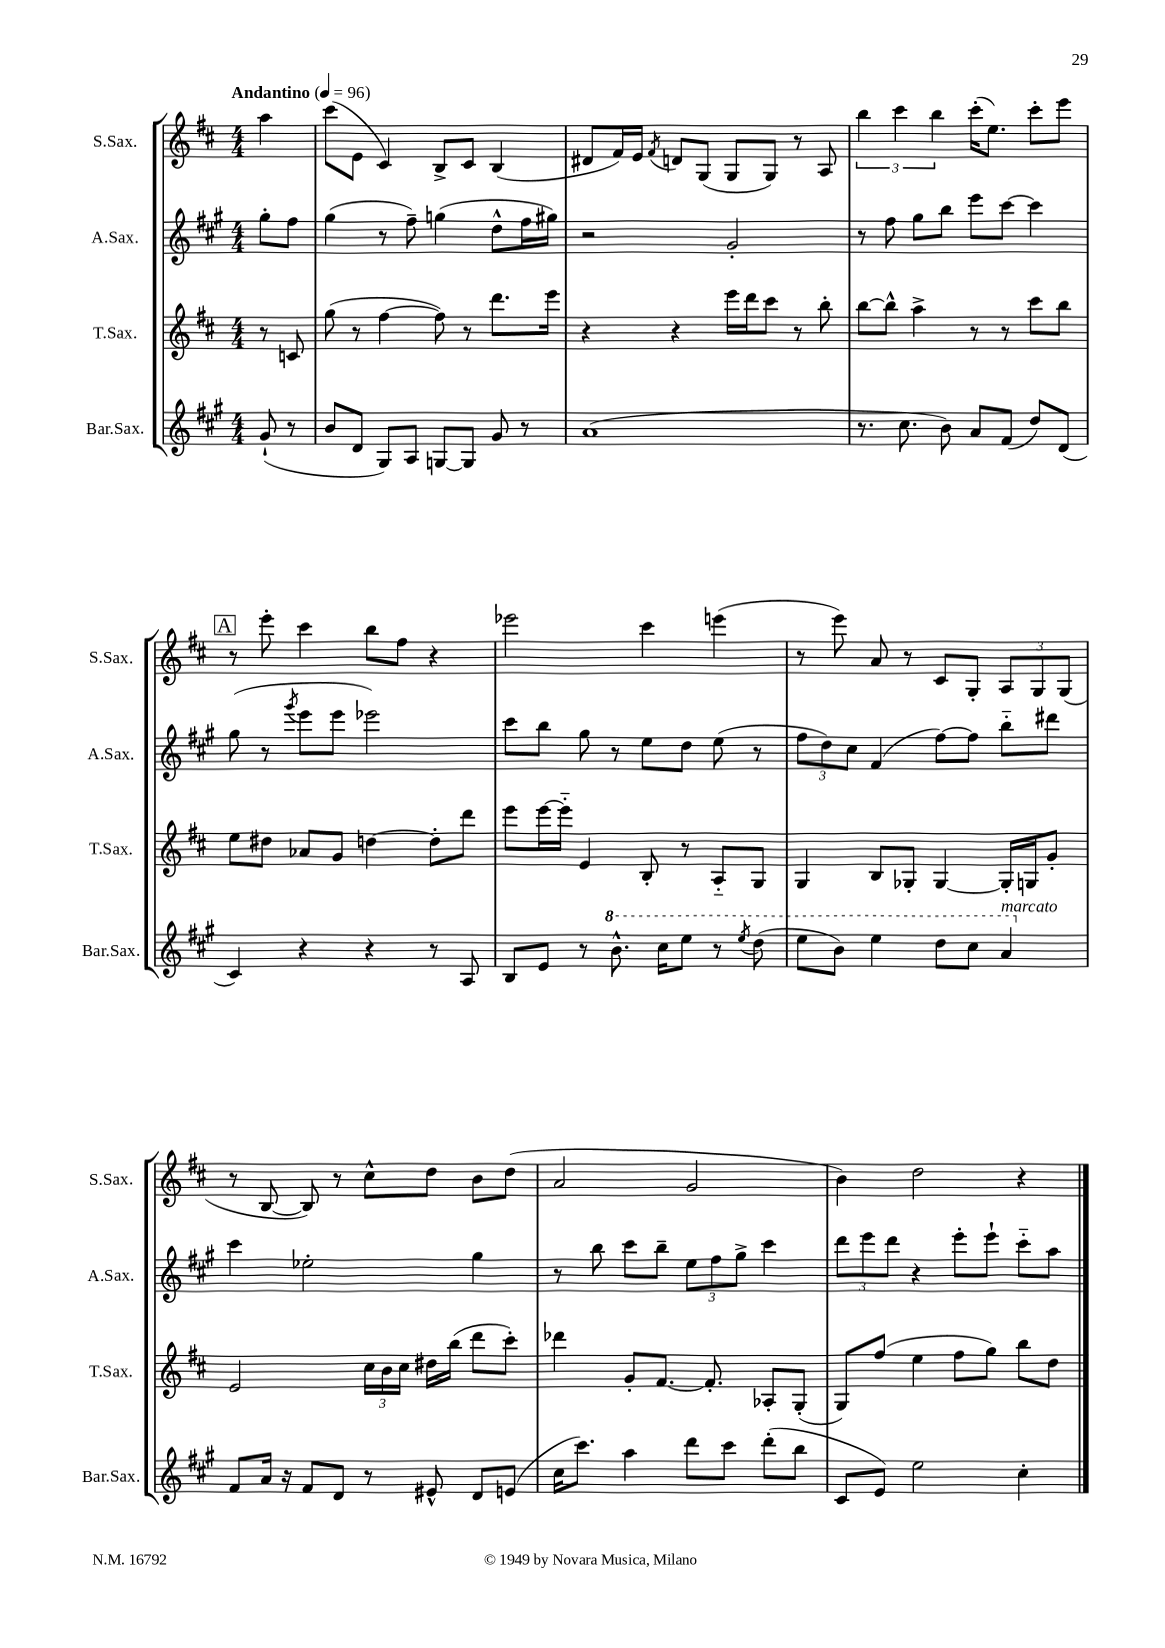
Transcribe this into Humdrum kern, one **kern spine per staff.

**kern	**kern	**kern	**kern
*staff4	*staff3	*staff2	*staff1
*clefG2	*clefG2	*clefG2	*clefG2
*k[f#c#g#]	*k[f#c#]	*k[f#c#g#]	*k[f#c#]
*M4/4	*M4/4	*M4/4	*M4/4
*MM96	*MM96	*MM96	*MM96
(8g#`/	8r	8gg#'\L	4aa\
8r	8c/	8ff#\J	.
=	=	=	=
8b/L	(8gg\	(4gg#\	(8ccc#\L
8d/J	8r	.	8e\J
8G#/L)	[4ff#\	8r	4c#/)
8A/J	.	8ff#~\)	.
[8G/L	8ff#\])	(4gg\	8B^/L
8G/]J	8r	.	8c#/J
8g#/	8.ddd\L	8dd^^\L	(4B/
8r	.	16ff#\L	.
.	16eee\Jk	16gg#\JJ)	.
=	=	=	=
(1a	4r	2r	8d#/L
.	.	.	16f#/L)
.	.	.	16e/JJ
.	.	.	8qf#/
.	4r	.	8d/L
.	.	.	(8G/J
.	16eee\LL	2g#'/	8G/L
.	16ddd\J	.	.
.	8ccc#\J	.	8G/J)
.	8r	.	8r
.	8bb'\	.	8A/
=	=	=	=
8.r	[8bb\L	8r	6bb\
.	8bb^^\]J	8ff#\	.
.	.	.	6ccc#\
8.cc#\	.	.	.
.	4aa^\	8gg#\L	.
.	.	.	6bb\
8b\)	.	8bb\J	.
8a/L	8r	8eee\L	(16ccc#'\LK
.	.	.	8.ee\J)
(8f#/J	8r	[8ccc#\J	.
8dd/L)	8ccc#\L	4ccc#\]	8ccc#'\L
(8d/J	8bb\J	.	8eee\J
=	=	=	=
4c#/)	8ee\L	(8gg#\	8r
.	8dd#\J	8r	8eee'\
.	.	8qggg#/	.
4r	8a-/L	8eee\L	4ccc#\
.	8g/J	8eee\J	.
4r	[4dd\	2eee-\)	8bb\L
.	.	.	8ff#\J
8r	8dd'\]L	.	4r
8A/	8ddd\J	.	.
=	=	=	=
8B/L	8eee\L	8ccc#\L	2eee-\
8e/J	[16eee\L	8bb\J	.
.	16eee'~\]JJ	.	.
8r	4e/	8gg#\	.
8.bb^^\	.	8r	.
.	8B'/	8ee\L	4ccc#\
16ccc#\LK	.	.	.
8eee\J	8r	8dd\J	.
8r	8A'~/L	(8ee\	(4eee\
8qeee/	.	.	.
(8ddd\	8G/J	8r	.
=	=	=	=
8eee\L	4G/	12ff#\L	8r
.	.	12dd\)	.
8bb\J)	.	.	8eee\)
.	.	12cc#\J	.
4eee\	8B/L	(4f#/	8a/
.	8G-'/J	.	8r
8ddd\L	[4G-/	[8ff#\L)	8c#/L
8ccc#\J	.	8ff#\]J	8G'/J
4aa/	16G-'/]LL	8bb'~\L	12A/L
.	16G/J	.	.
.	.	.	12G/
.	8g'/J	8ddd#\J	.
.	.	.	(12G/J
=	=	=	=
8f#/L	2e/	4ccc#\	8r
16a/Jk	.	.	[8B/
16r	.	.	.
8f#/L	.	2ee-'\	8B/])
8d/J	.	.	8r
8r	24cc#\LL	.	8cc#^^\L
.	24b\	.	.
.	24cc#\JJ	.	.
8e#^^/	16dd#\LL	.	8dd\J
.	(16bb\JJ	.	.
8d/L	8ddd\L	4gg#\	8b\L
(8e/J	8ccc#'\J)	.	(8dd\J
=	=	=	=
16cc#\LK	4ddd-\	8r	2a/
8.ccc#\J)	.	.	.
.	.	8bb\	.
4aa\	8g'/L	8ccc#\L	.
.	[8.f#/J	8bb~\J	.
8ddd\L	.	12ee\L	2g/
.	8.f#'/]	.	.
.	.	12ff#\	.
8ccc#\J	.	.	.
.	.	12gg#^\J	.
(8ddd'\L	8A-'/L	4ccc#\	.
8bb\J	(8G'/J	.	.
=	=	=	=
8c#/L	8G/L)	12ddd\L	4b\)
.	.	12eee\	.
8e/J)	(8ff#/J	.	.
.	.	12ddd\J	.
2ee\	4ee\	4r	2dd\
.	8ff#\L	8eee'\L	.
.	8gg\J)	8eee`\J	.
4cc#'\	8bb\L	8ccc#'~\L	4r
.	8dd\J	8aa\J	.
==	==	==	==
*-	*-	*-	*-
